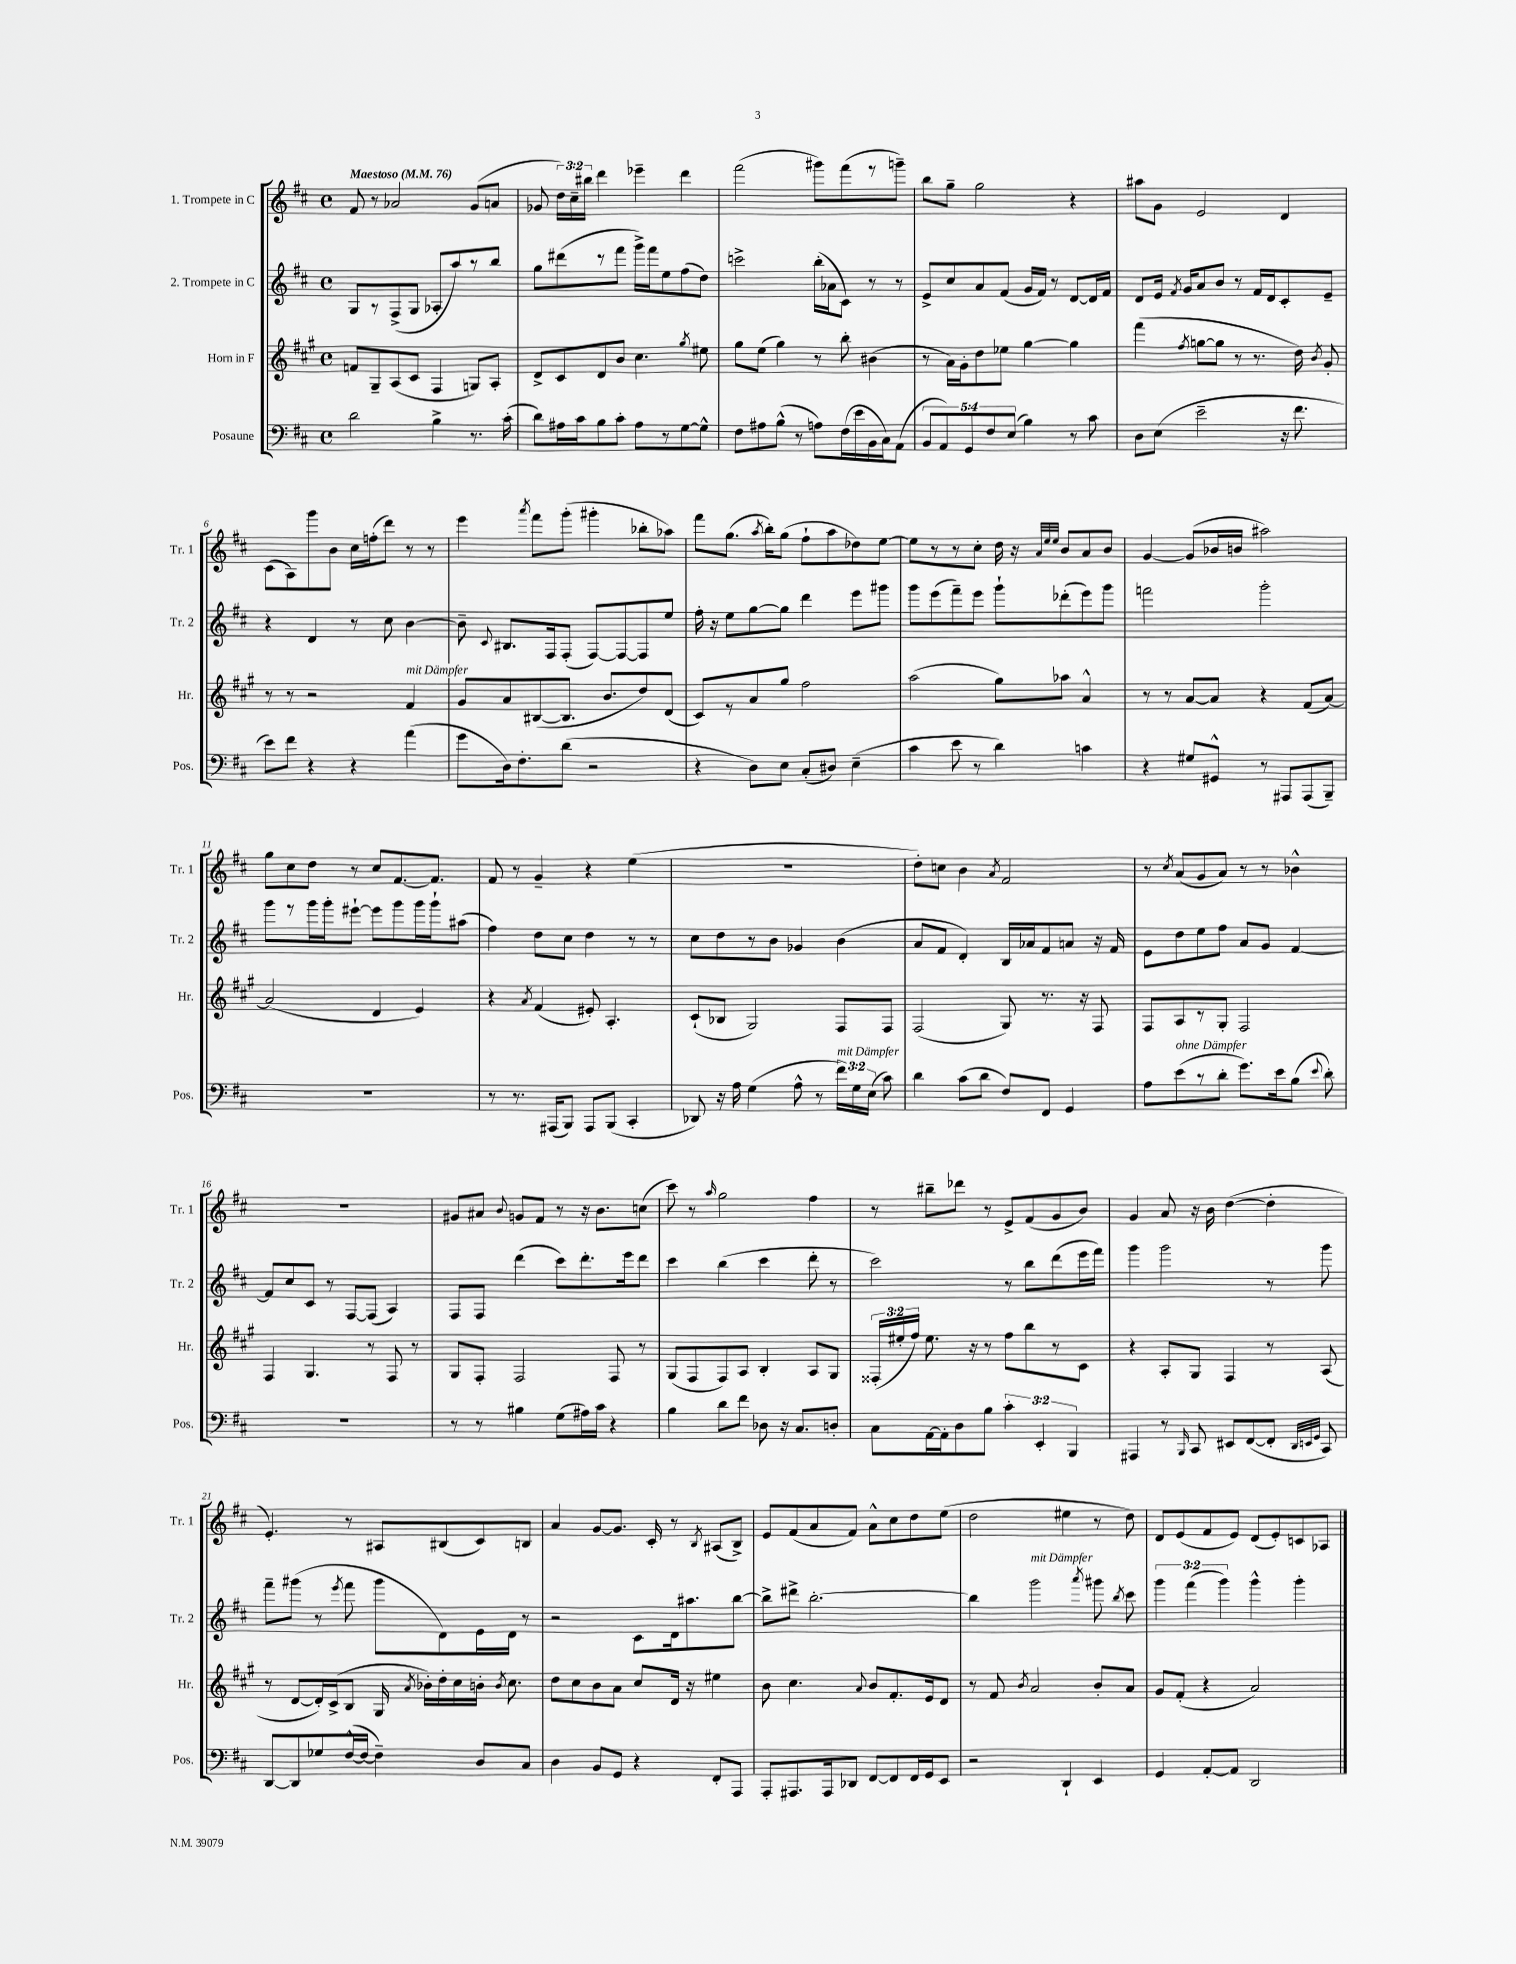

**kern	**kern	**kern	**kern
*staff4	*staff3	*staff2	*staff1
*clefF4	*clefG2	*clefG2	*clefG2
*k[f#c#]	*k[f#c#g#]	*k[f#c#]	*k[f#c#]
*M4/4	*M4/4	*M4/4	*M4/4
*met(c)	*met(c)	*met(c)	*met(c)
*MM76	*MM76	*MM76	*MM76
2d\	8f/L	8G/L	8f#/
.	8G#~/	8r	8r
.	(8A/	(8F#^/	2a-/
.	8c#/J	8G/J	.
4B^\	4F#/	8A-'/L	.
.	.	8aa/)	.
8.r	8G/L)	8r	(8g/L
.	8A'/J	8bb/J	8a/J
(16c#'\	.	.	.
=	=	=	=
8d\L)	8d^/L	8gg\L	8g-/
16A#\L	8c#/	(8ddd#\	24dd\LL)
.	.	.	24cc#~\
16c#\J	.	.	.
.	.	.	24bb#\JJ
8B\	8d/	8r	4ddd\
8c#'\J	8b/J	8fff#\J	.
8A#\L	4.cc#\	16ggg^\LL)	4eee-~\
.	.	16fff#\J	.
8r	.	8ee\	.
[8G\	.	(8ff#\	4ddd\
.	8qgg#/	.	.
8G^^\]J	8ee#\	8dd\J)	.
=	=	=	=
8F#\L	8gg#\L	2ccc^\	(2fff#\
8A#\	(8ee\J	.	.
(8B^^\J	4gg#\)	.	.
8r	.	.	.
8A\L)	8r	(16bb'\LL	8ggg#\L)
.	.	16a-\J	.
(16F#\L	8bb'\	8c#\J)	(8fff#\
16e\	.	.	.
16BB\	(4b#\	8r	8r
16C#\J)	.	.	.
(8AA\J	.	8r	8ggg~\J)
=	=	=	=
10BB/L	8r	8e^/L	8bb\L
10AA/)	.	.	.
.	16a\LL)	8cc#/	8gg~\J
.	16g#'\J	.	.
10GG/	.	.	.
.	8dd\	8a/	2gg\
10F#/	.	.	.
.	8ee-\J	(8f#/J	.
(10E/J	.	.	.
4B\)	[4gg#\	16g/LL	.
.	.	16f#/JJ)	.
.	.	8r	.
8r	4gg#\]	[8d/L	4r
8c#\	.	16d/]L	.
.	.	16f#/JJ	.
=	=	=	=
8D\L	(4fff#\	8d/L	8aa#\L
(8E\J	.	16e/Jk	8g\J
.	.	8qf#/	.
.	.	16g/LK	.
.	8qff#/	.	.
2e~\	[8gg\L	8a/	2e/
.	8gg\]J	8b/J	.
.	8r	8r	.
.	8.r	16f#/LL	.
.	.	16d/J	.
16r	.	8c#'/	4d/
8.f#\	16dd\)	.	.
.	8qb/	.	.
.	8g#'/	8e~/J	.
=	=	=	=
8e\L)	8r	4r	(8c#\L
8f#\J	8r	.	8A\)
4r	2r	4d/	8ggg\
.	.	.	8b\J
4r	.	8r	16cc#\LL
.	.	.	(16ff'\J
.	.	8cc#\	8ddd\J)
(4a\	4f#/	[4b\	8r
.	.	.	8r
=	=	=	=
8g\L	8g#/L	8b~\]	4eee\
.	.	8qqc#/	.
16D\k)	8a/	8.B#/L	.
8.F#'\	.	.	.
.	.	.	8qaaa/
.	([8B#/	.	8fff#\L
.	.	16F#/k	.
(8d\J	8.B#/]J	(8F#'/J	(8ggg'\J
2r	.	[8F#/L)	4ggg#'\
.	8.b/L	.	.
.	.	8F#/_	.
.	8dd/)	8F#/]	8bb-'\L
.	(8d/J	8ee/J	8aa-\J)
=	=	=	=
4r	8c#/L)	16ff#'\	8fff#\L
.	.	16r	.
.	8r	8ee\L	(8.gg\J
8D\L)	8a/	[8gg\	.
.	.	.	8qaa/
.	.	.	16bb'\LK)
8E\J	8gg#/J	8gg\]J	(8gg\J
(8C#'/L	2ff#\	4ddd\	8ff#`\L
8D#/J)	.	.	8aa\
(4E~\	.	8eee\L	8dd-\)
.	.	8ggg#\J	[8ee\J
=	=	=	=
4c#\	(2aa\	8ggg\L	8ee\]L
.	.	(8eee\	8r
8e\	.	8fff#~\)	8r
8r	.	8eee\J	8cc#'\J
4d\)	8gg#\L)	8ggg`\L	16dd\
.	.	.	16r
.	.	.	32qqa/LLL
.	.	.	32qqee/
.	.	.	32qqee/JJJ
.	8aa-\J	(8ddd-'\	8b/L
4c\	4a^^/	8eee\)	8a/
.	.	8ggg\J	8b/J
=	=	=	=
4r	8r	2fff\	[4g/
.	8r	.	.
8G#/L	[8a/L	.	(8g/]L
8GG#^^/J	8a/]J	.	16b-/L
.	.	.	16b/JJ
8r	4r	2ggg'\	2aa#\)
8AAA#/L	.	.	.
(8AAA#/	(8f#/L	.	.
8BBB~/J)	[8a/J)	.	.
=	=	=	=
1r	(2a/]	8ggg\L	8gg\L
.	.	8r	8cc#\
.	.	16ggg\L	8dd\J
.	.	16ggg'\J	.
.	.	[8eee#`\J	8r
.	4d/	8eee#\]L	8cc#/L
.	.	8ggg\	[8.f#/
.	4e/)	16ggg\L	.
.	.	16ggg`\J	8.f#/]J
.	.	(8aa#\J	.
=	=	=	=
8r	4r	4ff#\)	8f#/
8.r	.	.	8r
.	8qa/	.	.
.	(4f#/	8dd\L	4g~/
(16AAA#/LK	.	.	.
8BBB/J)	.	8cc#\J	.
8AAA#/L	8e#'/)	4dd\	4r
(8BBB/J	4.A'/	.	.
4CC#'/	.	8r	(4ee\
.	.	8r	.
=	=	=	=
8DD-/)	(8c#`/L	8cc#\L	1r
16r	8B-/J	8dd\	.
16A\	.	.	.
(4G\	2G#/)	8r	.
.	.	8b\J	.
8A^^\	.	4g-/	.
8r	.	.	.
24f#\LL)	8F#/L	(4b\	.
24G\	.	.	.
(24E\JJ	.	.	.
8c#\)	8F#/J	.	.
=	=	=	=
4d\	(2F#/	8a/L	8dd'\L)
.	.	8f#/J	8cc\J
(8c#\L	.	4d'/)	4b\
8d\J	.	.	.
.	.	.	8qa/
8F#/L)	8G#/)	16B/LL	2f#/
.	.	16a-/J	.
8FF#/J	8.r	8f#/	.
4GG/	.	8a/J	.
.	16r	.	.
.	8F#/	16r	.
.	.	16f#/	.
=	=	=	=
8A\L	8F#/L	8e\L	8r
.	.	.	8qcc#/
(8e\	8A/	8dd\	(8a/L
8r	8r	8ee\	8g/
8d'\J	8G#'/J	8ff#\J	8a/J)
8.g\L)	2F#/	8a/L	8r
.	.	8g/J	8r
16e\k	.	.	.
(8B\J	.	[4f#/	4b-^^\
8qqe/	.	.	.
8d'\)	.	.	.
=	=	=	=
1r	4F#/	8f#/]L	1r
.	.	8cc#/	.
.	4.G#/	8c#/J	.
.	.	8r	.
.	.	[8F#/L	.
.	8r	(8F#/]J	.
.	8F#/	4A/)	.
.	8r	.	.
=	=	=	=
8r	8G#/L	8F#/L	8g#/L
8r	8F#'/J	8F#/J	8a#/J
.	.	.	8qqb/
4B#\	2F#/	(4ddd\	8g/L
.	.	.	8f#/J
(8G\L	.	8ccc#\L)	8r
16A#\L)	.	8.ddd'\	16r
16c#\JJ	.	.	8.b\L
4r	8F#/	.	.
.	.	16eee\k	.
.	8r	8ddd\J	(8cc\J
=	=	=	=
4B\	(8G#/L	4ccc#\	8ccc#\)
.	8F#/	.	8r
.	.	.	16qqaa/
8d\L	8F#/)	(4bb\	2gg\
8f#\J	8A/J	.	.
8D-\	4B'/	4ccc#\	.
16r	.	.	.
8.C#/L	.	.	.
.	8A/L	8ddd'\	4ff#\
8D'/J	8G#/J	8r	.
=	=	=	=
8C#\L	(24F##'/LL	2ccc#\)	8r
.	24ee#'/	.	.
.	24ff#/JJ)	.	.
[16AA\L	8.ee#\	.	8bb#~\L
16AA'\]J	.	.	.
8D\	.	.	8ddd-\J
.	16r	.	.
8B\J	8r	.	8r
6c#'\	8ff#\L	8r	8e^/L
.	8bb\	8bb\L	(8f#/
6EE'/	.	.	.
.	8r	(8ddd\	8g/
6BBB/	.	.	.
.	8c#\J	16eee\L	8b/J)
.	.	16fff#\JJ)	.
=	=	=	=
4AAA#/	4r	4ggg\	4g/
8r	8A'/L	2ggg\	8a/
16qqBBB/	.	.	.
8CC#/	8G#/J	.	16r
.	.	.	16b\
8EE#/L	4F#/	.	([4dd\
([8FF#/	.	.	.
8FF#'/]J	8r	8r	4dd'\]
32qqDD/LLL	.	.	.
32qqEE/	.	.	.
32qqGG/JJJ	.	.	.
8CC#/)	(8A/	8ggg\	.
=	=	=	=
[8DD/L	8r	8fff#~\L	4.e'/)
8DD/]	[8d/L	(8ggg#\J	.
8G-/	16d'/]L)	8r	.
.	(16c#^/J	.	.
.	.	8qeee/	.
([16F#^^/L	8B/J	8fff#\	8r
16F#/_JJ	.	.	.
4F#~\])	16G#/	8ggg#\L	8A#/L
.	8qa/	.	.
.	16b-'\LL)	.	.
.	16dd'\	8d\)	(8B#/
.	16cc#\	.	.
8D/L	16b'\JJ	16e\L	8c#/)
.	8qb/	.	.
.	8.cc#\	16d\JJ	.
8C#/J	.	8r	8B/J
=	=	=	=
4D\	8dd\L	2r	4a/
.	8cc#\	.	.
8BB/L	8b\	.	[8g/L
8GG/J	8a\J	.	8.g/]J
4r	8cc#/L	8c#\L	.
.	.	.	16c#'/
.	16d/Jk	16d\k	8r
.	16r	8.aa#\	.
.	.	.	8qB/
8FF#'/L	4ee#\	.	(8A#/L
8AAA/J	.	[8bb\J	8B^/J)
=	=	=	=
8AAA'/L	8b\	8bb^\]L	8e/L
8.AAA#/	4.cc#\	8ddd#^\J	(8f#/
.	.	[2.bb'\	8a/
16AAA#/k	.	.	.
8DD-/J	.	.	8f#/J)
.	8qqa/	.	.
[8FF#/L	8b/L	.	8a^^\L
8FF#/]	8.f#'/	.	8cc#\
16FF#/L	.	.	8dd\
16GG/J	16e/k	.	.
8EE/J	8d/J	.	(8ee\J
=	=	=	=
2r	8r	4bb\]	2dd\
.	8f#/	.	.
.	8qb/	.	.
.	2a/	2ggg\	.
4DD`/	.	.	4ee#\
.	.	8qaaa/	.
4EE/	8b'/L	8ggg#\	8r
.	.	8qbb/	.
.	8a/J	8ccc#\	8dd\)
=	=	=	=
4GG/	8g#/L	6ggg\	8d/L
.	(8f#'/J	.	(8e/
.	.	(6fff#\	.
[8AA'/L	4r	.	8f#/
.	.	6ggg\)	.
8AA/]J	.	.	8e/J)
2DD/	2a/)	4ggg^^\	(8d/L
.	.	.	8e'/)
.	.	4ggg'\	8c/
.	.	.	8A-/J
==	==	==	==
*-	*-	*-	*-
